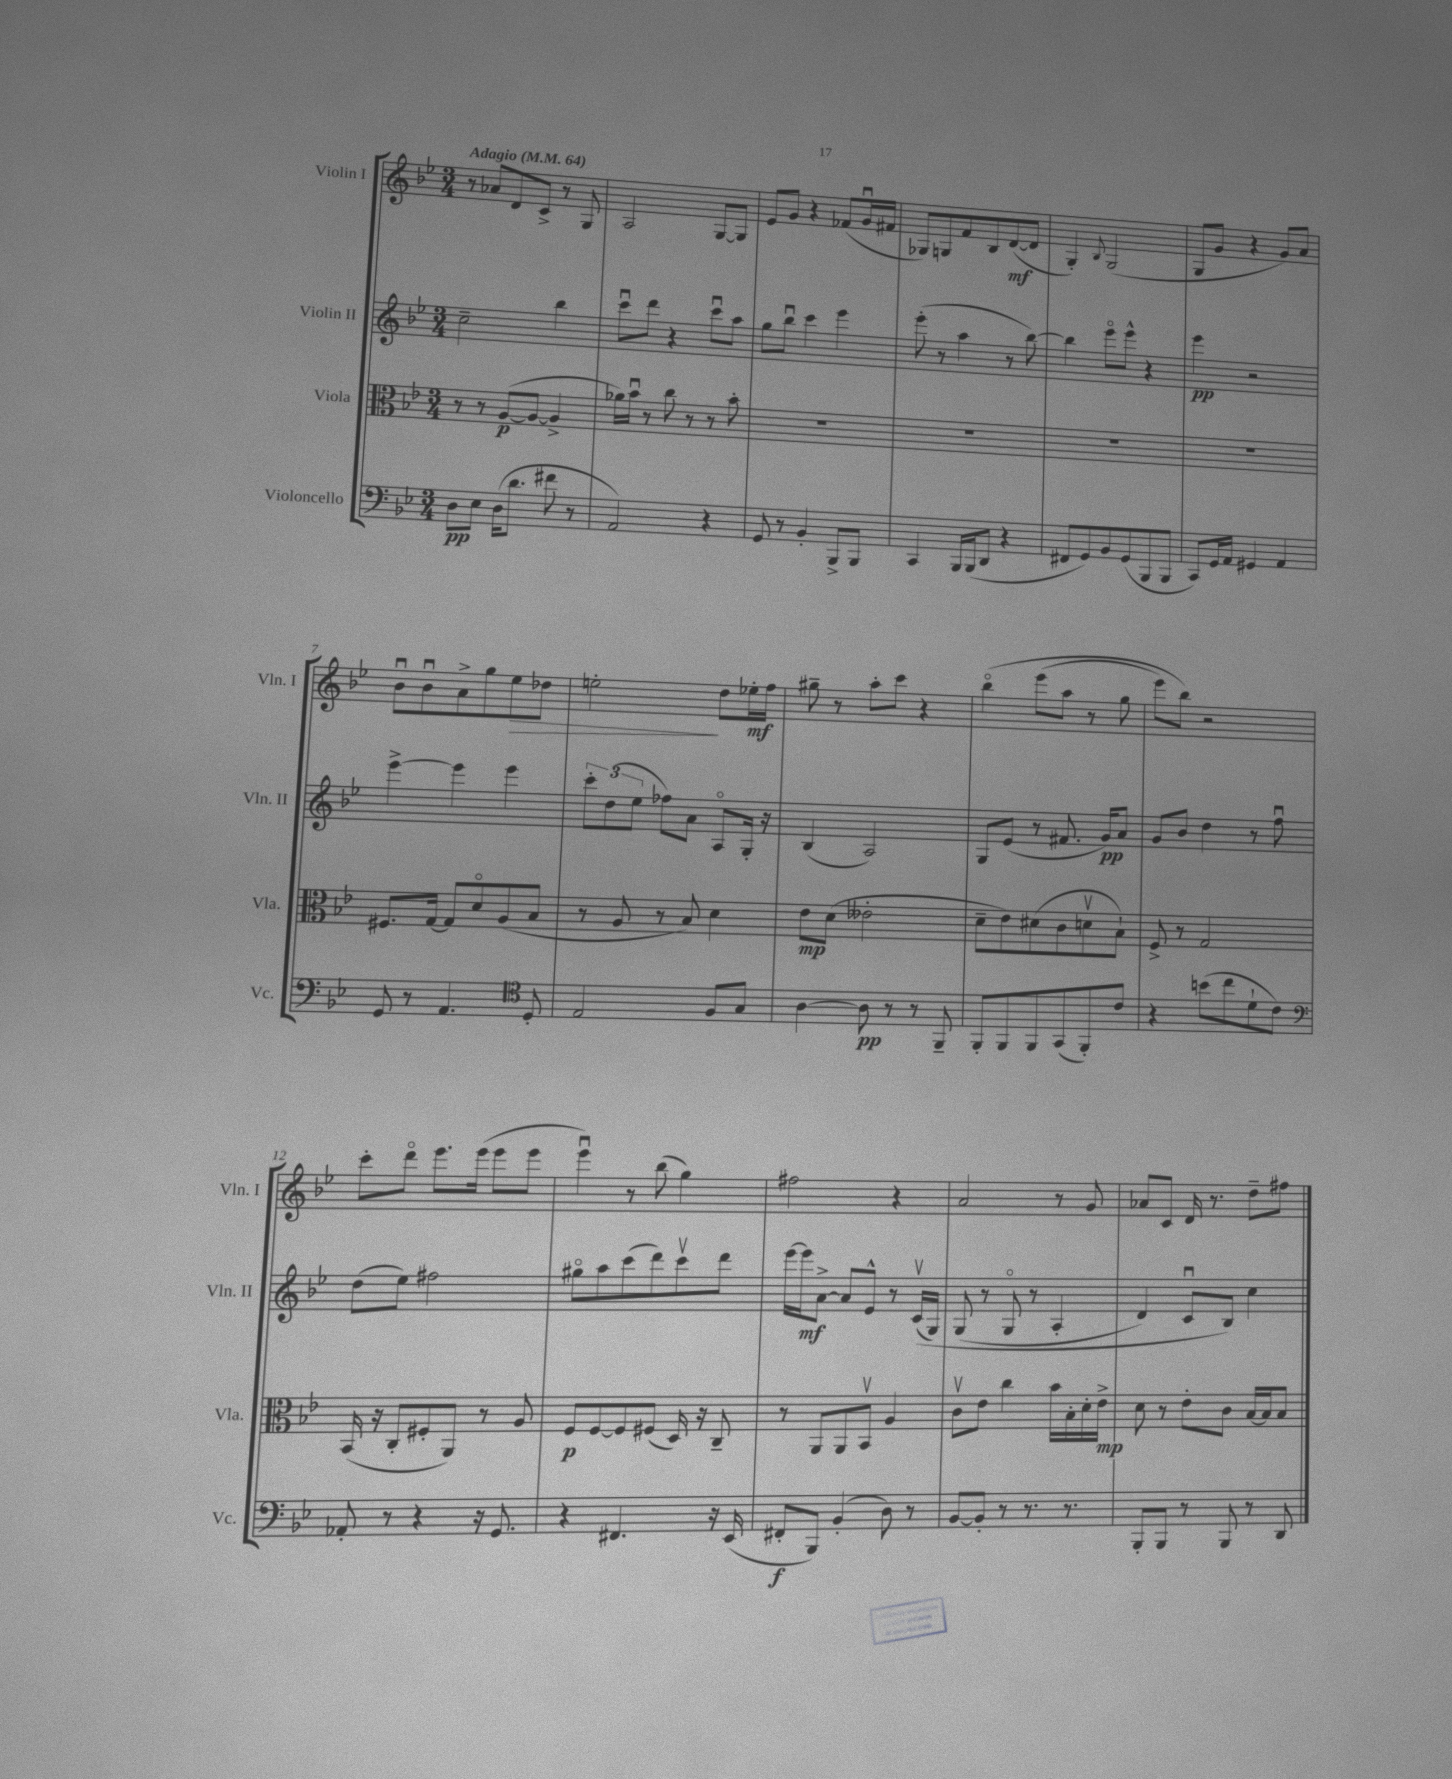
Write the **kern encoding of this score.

**kern	**kern	**kern	**kern
*staff4	*staff3	*staff2	*staff1
*clefF4	*clefC3	*clefG2	*clefG2
*k[b-e-]	*k[b-e-]	*k[b-e-]	*k[b-e-]
*M3/4	*M3/4	*M3/4	*M3/4
*MM64	*MM64	*MM64	*MM64
8D	8r	2cc~	8r
8E-	8r	.	8a-
(16D	([8A	.	8d
8.d	.	.	.
.	8A_	.	8c^
8f#	4A^]	4bb-	8r
8r	.	.	8G
=	=	=	=
2AA)	16a-)	8cccu	2A
.	16b-u	.	.
.	8r	8ddd	.
.	8cc	4r	.
.	8r	.	.
4r	8r	8cccu	[8G
.	8b-'	8aa	8G]
=	=	=	=
8GG	2.r	8gg	8e-
8r	.	8bb-u	8g
4BB-'	.	4ccc	4r
8BBB-^	.	4eee-	(8f-
8BBB-	.	.	16gu
.	.	.	16f#
=	=	=	=
4CC	2.r	(8eee-'	8G-)
.	.	8r	8G
16BBB-	.	4aa	8f
(16BBB-	.	.	.
8DD	.	.	8B-
4r	.	8r	([8d
.	.	[8bb-)	8d]
=	=	=	=
8FF#	2.r	4bb-]	4G')
8GG)	.	.	.
.	.	.	8qqB-
8BB-	.	8eee-o	(2G
(8GG	.	8eee-^^	.
8BBB-	.	4r	.
8BBB-	.	.	.
=	=	=	=
8CC)	2.r	4eee-	8G
16GG	.	.	8g
16AA	.	.	.
4GG#	.	2r	4r
4AA	.	.	8g)
.	.	.	8a
=	=	=	=
8GG	8.F#	[4eee-^	8b-u
8r	.	.	8b-u
.	[16G	.	.
4.AA	8G]	4eee-]	8a^
.	8do	.	8gg
.	(8A	4eee-	8ee-
*clefC4	*	*	*
8D'	8B-	.	8dd-
=	=	=	=
2E-	8r	12ccc'	2ee'
.	.	(12dd	.
.	8A	.	.
.	.	12ee-	.
.	8r	8ff-)	.
.	8B-)	8a	.
8F	4d	8Ao	8dd
8G	.	16G'	16ee-'
.	.	16r	16ff
=	=	=	=
[4A	8e-	(4B-	8gg#~
.	(8d	.	8r
8A]	2e--'	2A)	8aa'
8r	.	.	8ccc
8r	.	.	4r
8FF~	.	.	.
=	=	=	=
8FF'	8d~	8G	&(4bb-o
8FF	8e-)	(8e-	.
8FF	(8d#	8r	(8eee-
(8GG	8c	8.f#	8aa
8FF')	8dv	.	8r
.	.	16g)	.
8c	8B-`)	8a	8gg
=	=	=	=
4r	8F^	8g	8eee-)
.	8r	8b-	8bb-&)
(8b	2G	4dd	2r
8cc	.	.	.
8d`	.	8r	.
8c)	.	8ffu	.
=	=	=	=
*clefF4	*	*	*
8AA-'	(16BB-	(8dd	8ccc'
.	16r	.	.
8r	8C'	8ee-)	8dddo
4r	8F#'	2ff#	8.eee-
.	8AA)	.	.
.	.	.	(16eee-
16r	8r	.	8eee-
8.GG	.	.	.
.	8A	.	8eee-
=	=	=	=
4r	8F	8gg#o	4eee-u)
.	[8F	8aa	.
4.FF#	8F]	(8ccc	8r
.	(8F#	8ddd)	(8bb-
.	16D)	8cccv	4gg)
.	16r	.	.
16r	8C~	8ddd	.
(16EE-	.	.	.
=	=	=	=
8FF#'	8r	[16eee-	2ff#
.	.	16eee-]	.
8BBB-)	8AA	[8a^	.
(4BB-'	8AA	8a]	.
.	8BB-v	8e-^^	.
8D)	4A	8r	4r
8r	.	&((16cv	.
.	.	16G)	.
=	=	=	=
[8BB-	8cv	(8G	2a
8BB-']	8e-	8r	.
8r	4cc	8Go	.
8.r	.	8r	.
.	16b-	4A'	8r
8.r	16B-'	.	.
.	16d'	.	8g
.	16e-^	.	.
=	=	=	=
8BBB-'	8d	4d)	8a-
8BBB-	8r	.	8c
8r	8e-'	8cu	16d
.	.	.	8.r
8BBB-	8c	8B-&)	.
8r	[16B-	4cc	8dd~
.	16B-]	.	.
8DD	8B-	.	8ff#
==	==	==	==
*-	*-	*-	*-
